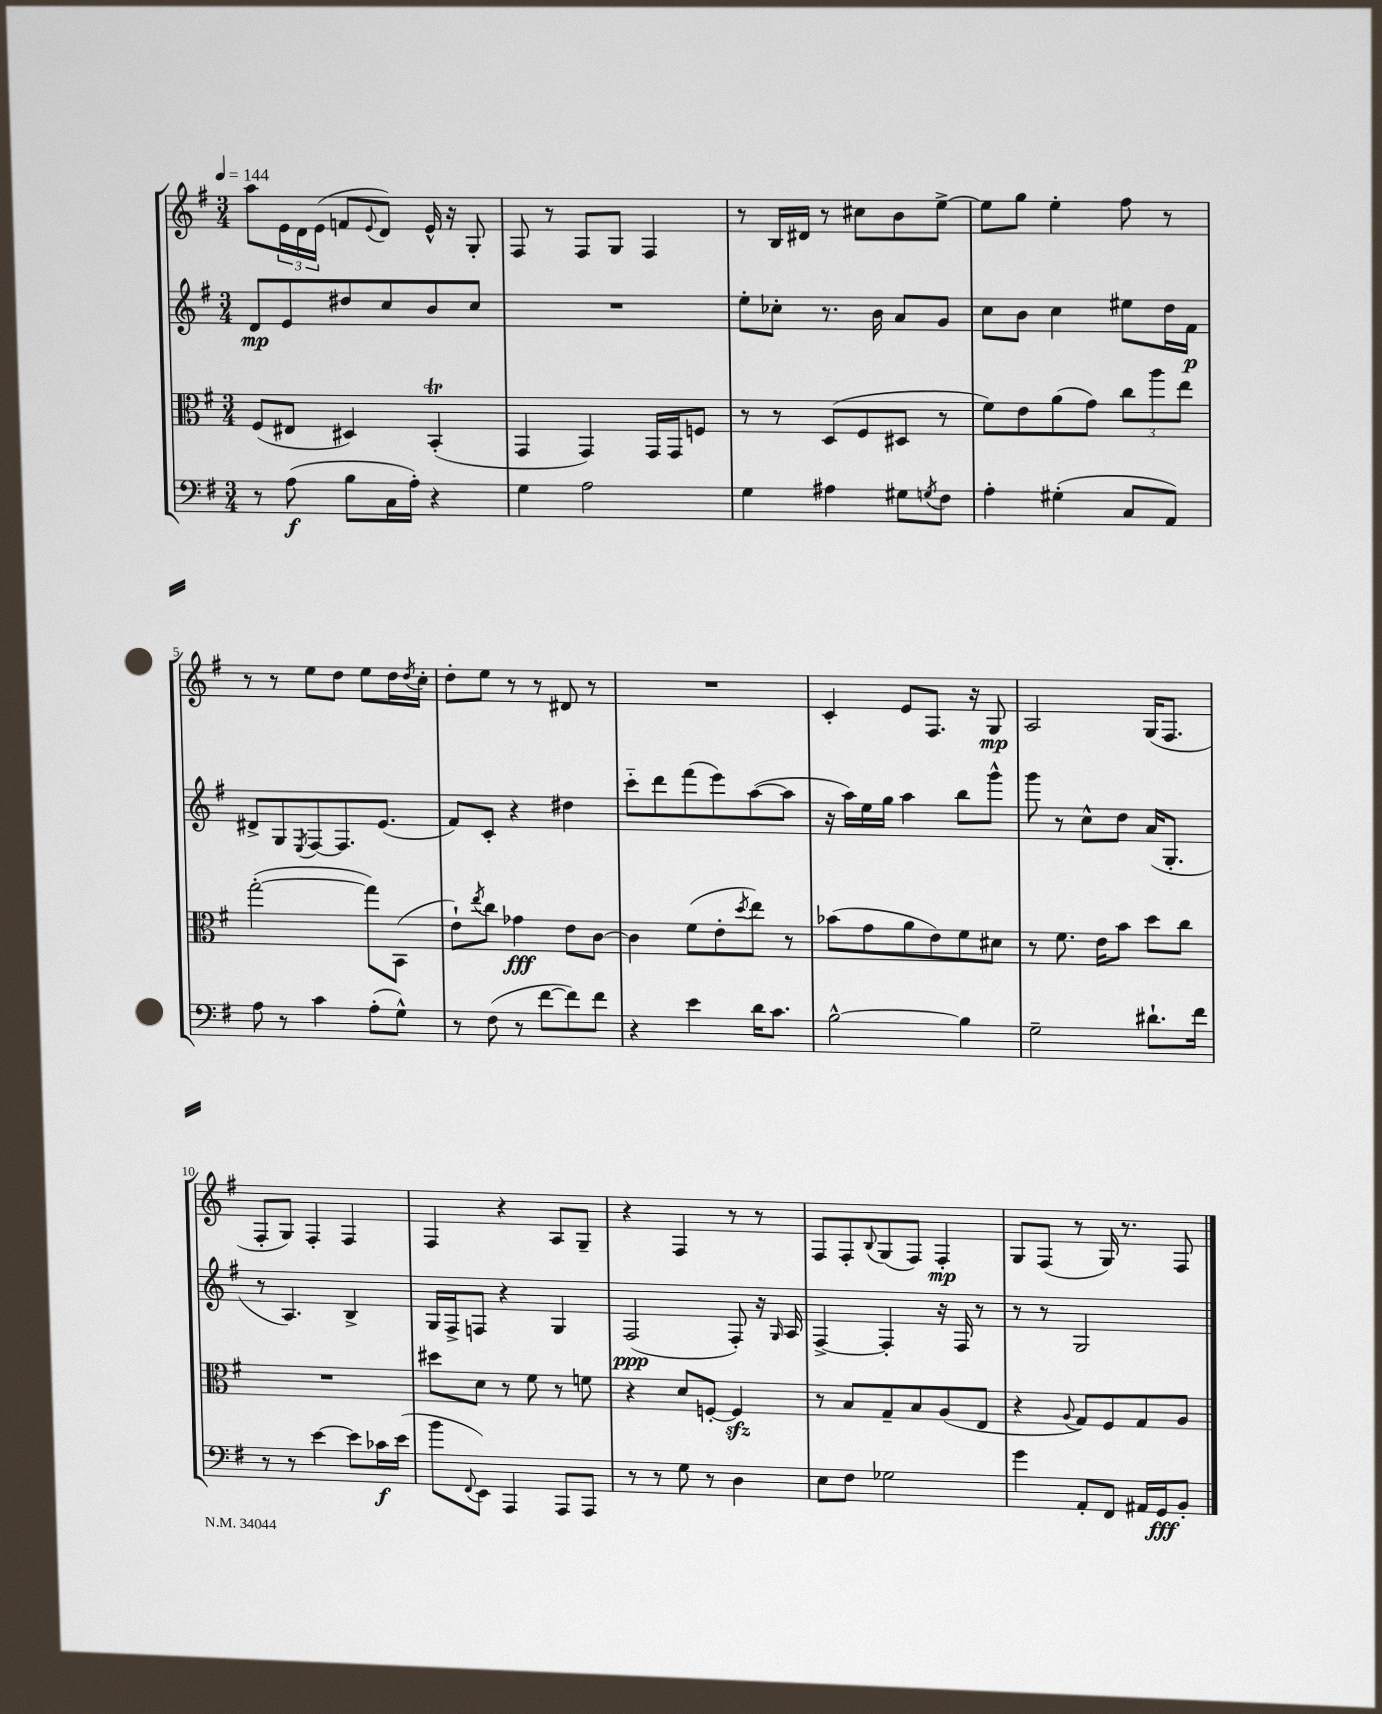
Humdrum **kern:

**kern	**kern	**kern	**kern
*staff4	*staff3	*staff2	*staff1
*clefF4	*clefC3	*clefG2	*clefG2
*k[f#]	*k[f#]	*k[f#]	*k[f#]
*M3/4	*M3/4	*M3/4	*M3/4
*MM144	*MM144	*MM144	*MM144
8r	(8F#	8d	8aa
(8A	8E#	8e	24e
.	.	.	24d
.	.	.	(24e
8B	4D#)	8dd#	8f
.	.	.	8qqe
16C	.	8cc	8d)
16A')	.	.	.
4r	(4BB'	8b	16e^^
.	.	.	16r
.	.	8cc	8G'
=	=	=	=
4G	4GG	2.r	8F#
.	.	.	8r
2A	4GG)	.	8F#
.	.	.	8G
.	16GG	.	4F#
.	16GG	.	.
.	8F	.	.
=	=	=	=
4G	8r	8ee'	8r
.	8r	8cc-'	16B
.	.	.	16d#
4A#	(8D	8.r	8r
.	8F#	.	8cc#
.	.	16b	.
8G#	8D#	8a	8b
8qG	.	.	.
8F#	8r	8g	[8ee^
=	=	=	=
4A'	8f#)	8cc	8ee]
.	8e	8b	8gg
(4G#'	(8a	4cc	4ee'
.	8g)	.	.
8C	12cc	8ee#	8ff#
.	12aa	.	.
8AA)	.	16dd	8r
.	12ee	.	.
.	.	16f#	.
=	=	=	=
8A	([2gg'	8d#^	8r
8r	.	8G	8r
.	.	8qE	.
4c	.	[8F#	8ee
.	.	8.F#]	8dd
(8A'	8gg])	.	8ee
.	.	(8.e	.
8G^^)	(8BB	.	16dd
.	.	.	8qdd
.	.	.	16cc'
=	=	=	=
8r	8e`)	8f#)	8dd'
.	8qee	.	.
(8F#	8cc	8c'	8ee
8r	4g-	4r	8r
[8f#	.	.	8r
8f#])	8e	4dd#	8d#
8f#	[8c	.	8r
=	=	=	=
4r	4c]	8ccc'~	2.r
.	.	8ddd	.
4e	(8f#	(8fff#	.
.	8e'	8eee)	.
.	8qdd	.	.
16d	8ee)	([8aa	.
8.c	.	.	.
.	8r	8aa]	.
=	=	=	=
[2B^^	(8b-	16r	4c'
.	.	16aa)	.
.	8g	16ee	.
.	.	16gg	.
.	8a	4aa	8e
.	8e)	.	8.F#
4B]	8f#	8bb	.
.	.	.	16r
.	8d#	8ggg^^	8G
=	=	=	=
2G~	8r	8ggg	2A
.	8.f#	8r	.
.	.	8cc^^	.
.	16e	.	.
.	8b	8dd	.
8.d#`	8dd	(16a	(16G
.	.	8.G'	8.F#
.	8cc	.	.
16f#	.	.	.
=	=	=	=
8r	2.r	8r	8F#'
8r	.	4.A)	8G)
[4e	.	.	4F#'
8e]	.	4B^	4F#
16c-	.	.	.
(16e	.	.	.
=	=	=	=
8b	8dd#	16G	4F#
.	.	16F#^	.
8qqFF#	.	.	.
8EE)	8d	8F	.
4AAA	8r	4r	4r
.	8f#	.	.
8AAA	8r	4G	8A
8AAA	8f	.	8G~
=	=	=	=
8r	4r	(2F#	4r
8r	.	.	.
8G	8d	.	4F#
8r	[8F'	.	.
4D	4F]	8F#')	8r
.	.	16r	8r
.	.	16qqG	.
.	.	16A	.
=	=	=	=
8E	8r	[4F#^	8F#
8F#	8B	.	8F#'
.	.	.	8qqB
2G-	8G~	4F#']	(8G
.	8B	.	8F#)
.	(8A	16r	4F#'
.	.	16F#	.
.	8E	8r	.
=	=	=	=
4g	4r	8r	8G
.	.	8r	(8F#
.	8qqA	.	.
8AA'	8G)	2G	8r
8FF#	8F#	.	16G)
.	.	.	8.r
16AA#	8G	.	.
16GG	.	.	.
8BB'	8A	.	8F#
==	==	==	==
*-	*-	*-	*-
